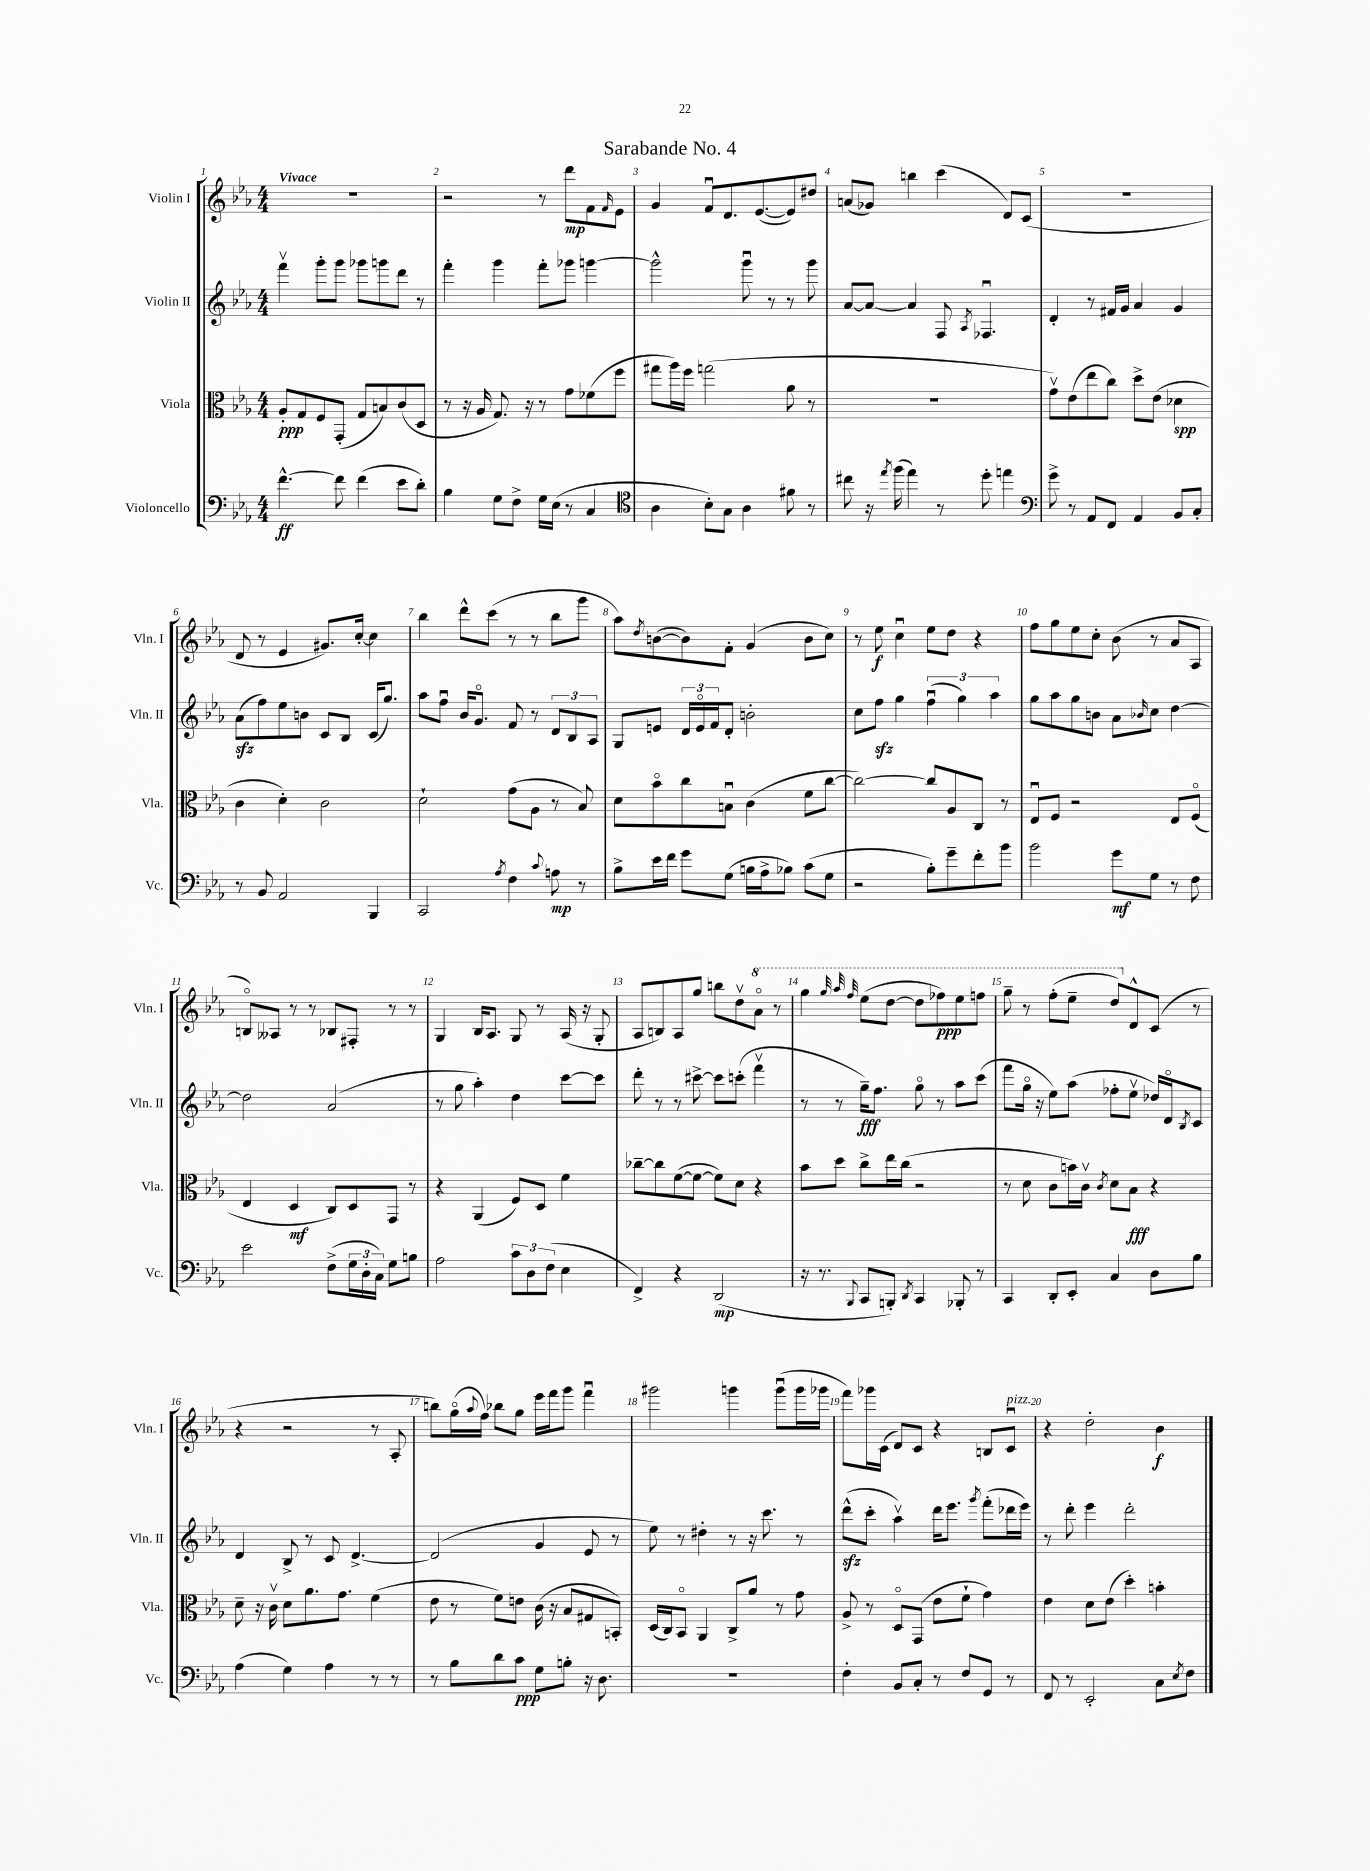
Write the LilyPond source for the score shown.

\header { title = "Sarabande No. 4" }
<<
\new StaffGroup <<
\new Staff = "s0" \with { instrumentName = "Violin I" shortInstrumentName = "Vln. I" } {
    \clef treble \key ees \major \numericTimeSignature \time 4/4 \tempo "Vivace"
    R1 |
    r2 r8 d'''8\mp f'8 \grace { f'16 } ees'8 |
    g'4 f'8\downbow d'8. ees'8.~( ees'8) dis''8 |
    a'8( ges'8) b''4 c'''4( d'8) c'8( |
    R1 |
    d'8 r8 ees'4 gis'8.) c''16~-. c''4 |
    bes''4 d'''8-^ c'''8( r8 r8 bes''8 g'''8 |
    aes''8) \acciaccatura { d''8 } b'8~( b'8) f'8-. g'4( b'8 c''8) |
    r8 ees''8\f c''4\downbow ees''8 d''8 r4 |
    f''8 g''8 ees''8 c''8-. bes'8( r8 aes'8 aes8 |
    b8\flageolet) aeses8 r8 r8 bes8 fis8-. r8 r8 |
    g4 bes16 aes8. g8 r8 aes16( r16 g8-. |
    aes8 b8) aes8 g''8 b''8 d''8\upbow \ottava #1 aes''8\flageolet r8 |
    g'''4 \grace { g'''32 aes'''32 f'''32 } ees'''8( d'''8~ d'''8 fes'''8\ppp) ees'''8 f'''8 |
    g'''8-- r8 f'''8-.( ees'''8-- d'''8) \ottava #0 d'8-^ c'8( r8 |
    r4 r2 r8 aes8-. |
    b''8) g''16\flageolet( \appoggiatura { aes''8 } f''16) bes''8 g''8 ees'''16 f'''16 g'''8 f'''4\downbow |
    gis'''2 g'''4 g'''8\downbow( g'''16 ges'''16 |
    f'''8) ges'''16 c'16( d'8) c'8 r4 b8 c'8\downbow^\markup { \italic "pizz." } |
    r4 d''2-. bes'4\f \bar "|." |
}
\new Staff = "s1" \with { instrumentName = "Violin II" shortInstrumentName = "Vln. II" } {
    \clef treble \key ees \major \numericTimeSignature \time 4/4
    f'''4\upbow g'''8-. g'''8 ges'''8 g'''8 d'''8 r8 |
    f'''4-. g'''4 f'''8-. ges'''8 g'''4~ |
    g'''2-^ g'''8\downbow r8 r8 g'''8 |
    aes'8~ aes'8~ aes'4 f8 \acciaccatura { aes8 } fes4.\downbow |
    d'4-. r8 fis'16 g'16 aes'4 g'4 |
    aes'8\sfz( f''8) ees''8 b'8 c'8 bes8 c'16( g''8.) |
    aes''8 f''8\downbow bes'16 g'8.\flageolet f'8 r8 \tuplet 3/2 { d'8 bes8 aes8 } |
    g8 e'8 \tuplet 3/2 { d'16 e'16\flageolet f'16 } d'8-. b'2-. |
    c''8 f''8\sfz g''4 \tuplet 3/2 { f''4\downbow( g''4) aes''4 } |
    g''8 aes''8 g''8 b'8 aes'8 \grace { bes'16 } c''8 d''4~ |
    d''2 aes'2( |
    r8 g''8 aes''4-.) d''4 c'''8~ c'''8 |
    d'''8-. r8 r8 cis'''8~-> cis'''8 c'''8-.( f'''4\upbow |
    r8 r8 g''16--\fff) f''8. g''8\flageolet r8 aes''8 c'''8( |
    f'''8 g''16\flageolet r16 ees''8) aes''8( fes''8-. ees''8\upbow des''16) d'16\flageolet \acciaccatura { bes8 } c'8 |
    d'4 bes8-> r8 c'8 d'4.~-> |
    d'2( g'4 ees'8 r8 |
    ees''8) r8 dis''4-. r8 r16 c'''8. r8 |
    d'''8-^\sfz( c'''8-. aes''4\upbow) d'''16 ees'''8. \acciaccatura { g'''8 } f'''8-.( des'''16 ees'''16) |
    r8 d'''8-. ees'''4 d'''2-. \bar "|." |
}
\new Staff = "s2" \with { instrumentName = "Viola" shortInstrumentName = "Vla." } {
    \clef alto \key ees \major \numericTimeSignature \time 4/4
    aes8-.\ppp g8 f8 g,8-.( g8 b8) c'8( d8 |
    r8 r16 aes16 g8.) r16 r8 g'8 fes'8( f''8 |
    gis''8 aes''16) f''16 g''2( aes'8 r8 |
    R1 |
    g'8\upbow) ees'8( ees''8 c''8) d''8-> ees'8( des'4\spp |
    c'4 d'4-.) c'2 |
    d'2-! g'8( aes8 r8 bes8) |
    d'8 bes'8\flageolet c''8 b8\downbow c'4( f'8 c''8~ |
    c''2~) c''8 aes8 c8 r8 |
    ees8\downbow f8 r2 ees8 f8\flageolet( |
    ees4 d4\mf c8) d8 g,8 r8 |
    r4 aes,4( f8) d8 f'4 |
    ces''8~-- ces''8 f'8~( f'8~ f'8) d'8 r4 |
    bes'8 d''8 c''8-> ees''16 c''16( r2 |
    r8 d'8 c'8 b'16) c'16\upbow \acciaccatura { c'8 } d'8 bes8\fff r4 |
    d'8-- r16 c'16\upbow d'8 aes'8. g'8. f'4( |
    ees'8 r8 f'8) e'8 c'16( r16 bes8 gis8 b,8-.) |
    d16( c16) bes,8\flageolet aes,4 c8-> aes'8 r8 g'8 |
    aes8-> r8 d8\flageolet g,8( ees'8 f'8-! g'4) |
    ees'4 d'8 ees'8( d''4-.) b'4-. \bar "|." |
}
\new Staff = "s3" \with { instrumentName = "Violoncello" shortInstrumentName = "Vc." } {
    \clef bass \key ees \major \numericTimeSignature \time 4/4
    f'4.~-^\ff f'8 f'4( ees'8 d'8-.) |
    bes4 g8 f8-> g16 ees16( r8 c4 |
    \clef tenor aes4 bes8-.) g8 aes4 fis'8 r8 |
    cis''8 r16 \acciaccatura { ees''8 } f''16( ees''4) r8 d''8-. e''4 |
    \clef bass g'8-> r8 aes,8 f,8 aes,4 bes,8 c8-. |
    r8 bes,8 aes,2 bes,,4 |
    c,2 \acciaccatura { aes8 } f4 \appoggiatura { c'8 } a8\mp r8 |
    bes8-> ees'16 f'16 g'8 g8( b16 aes16-> bes8) c'8( g8 |
    r2 bes8-.) g'8-- f'8-. bes'8 |
    bes'2 g'8\mf g8 r8 f8 |
    ees'2 f8->( \tuplet 3/2 { g16 d16-. c16) } g8 b8 |
    aes2 \tuplet 3/2 { c'8 d8 f8( } ees4 |
    f,4->) r4 d,2\mp( |
    r16 r8. \appoggiatura { bes,,8 } c,8 b,,8-.) \acciaccatura { d,8 } c,4 bes,,8-. r8 |
    c,4 d,8-. ees,8-. c4 d8 bes8 |
    aes4( g4) aes4 r8 r8 |
    r8 bes8 d'8 c'8\ppp g8 b8-. r16 d8. |
    R1 |
    f4-. bes,8 c8-. r8 f8 g,8 r8 |
    f,8 r8 ees,2-. c8 \acciaccatura { ees8 } f8 \bar "|." |
}
>>
>>
\layout { \context { \Score \override BarNumber.break-visibility = ##(#f #t #t) barNumberVisibility = #all-bar-numbers-visible } }
